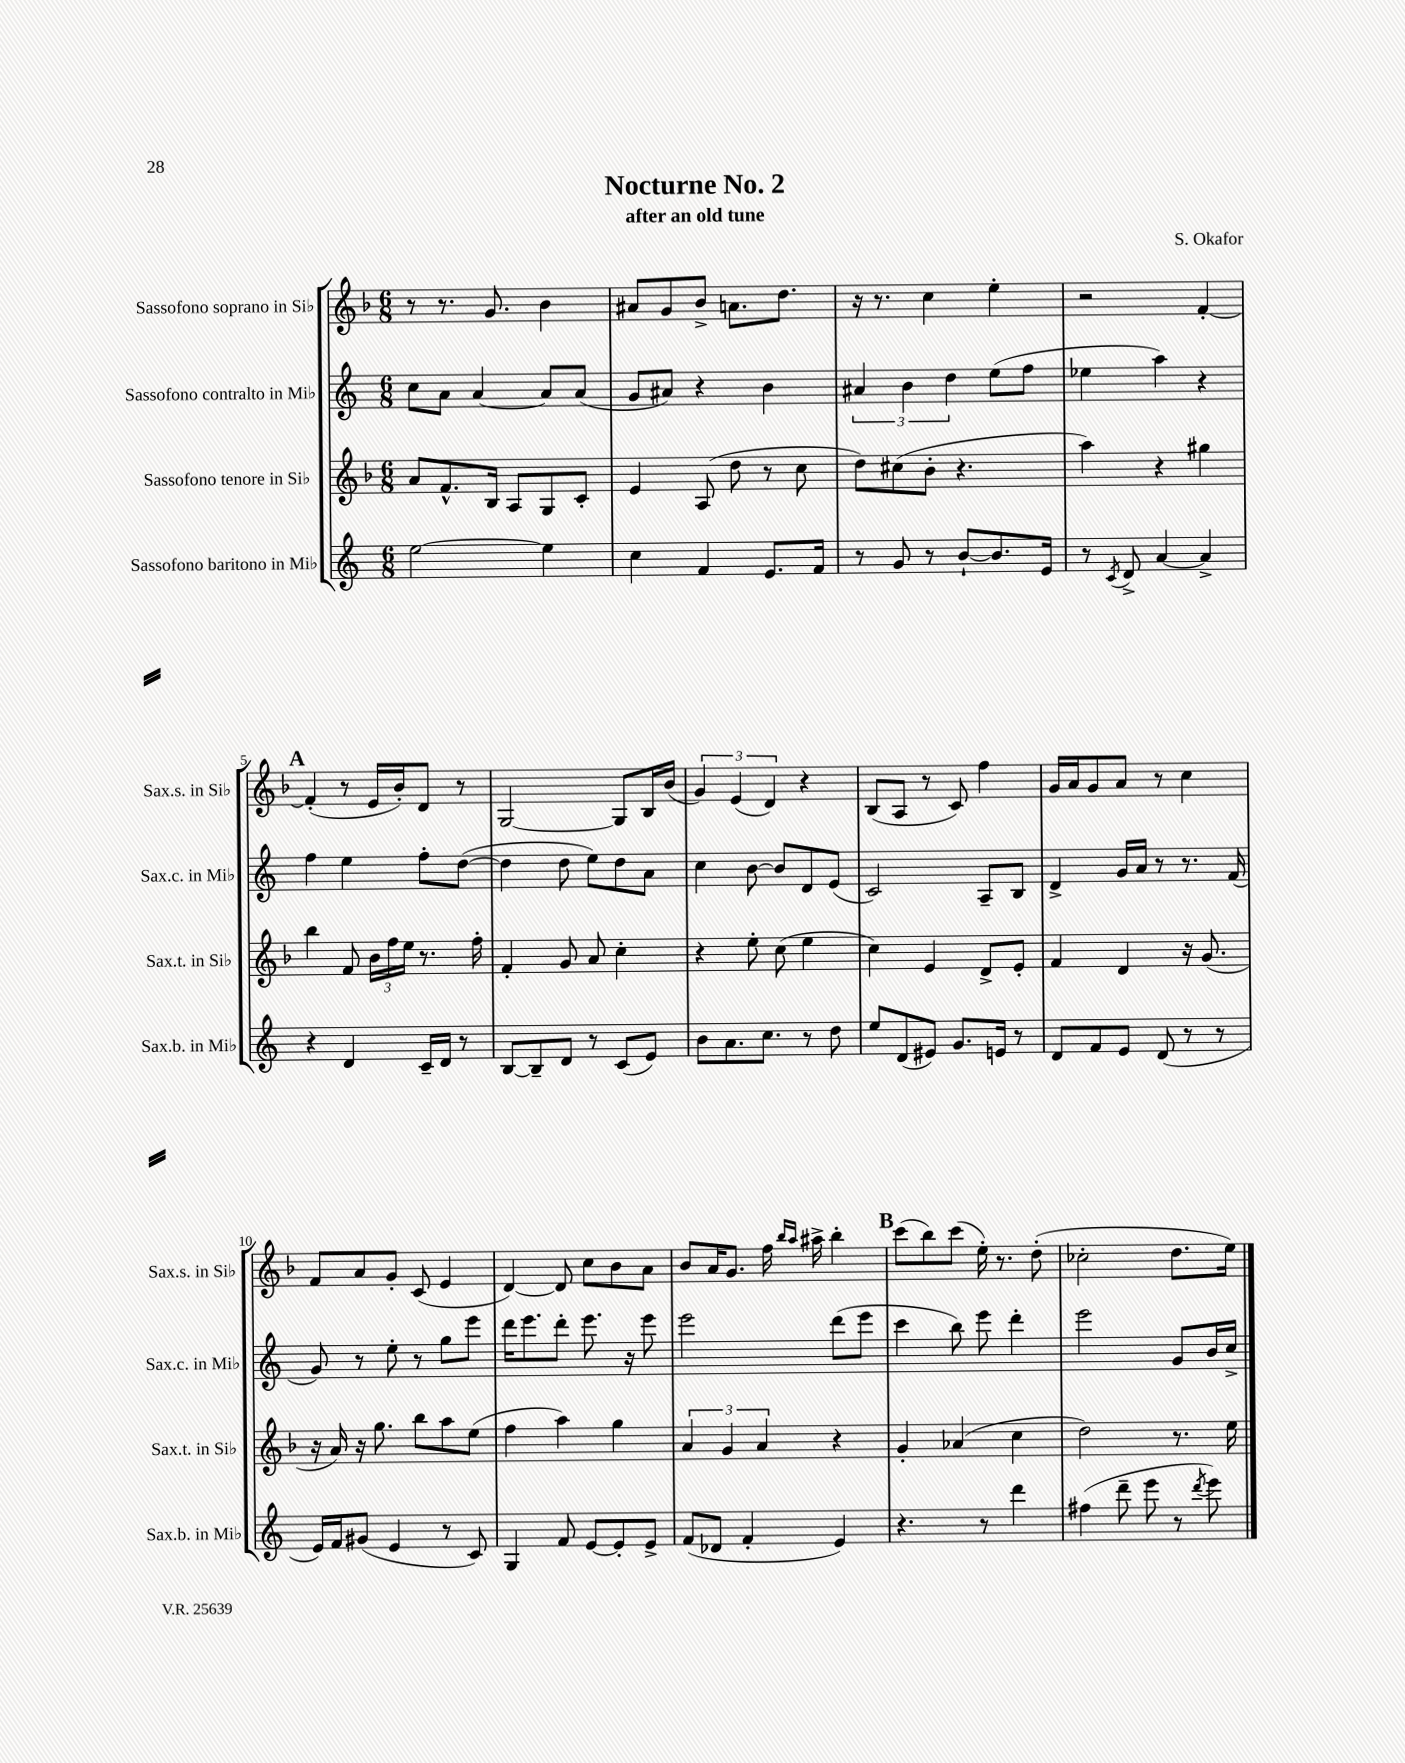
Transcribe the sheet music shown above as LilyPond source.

\header { title = "Nocturne No. 2" composer = "S. Okafor" subtitle = "after an old tune" }
<<
\new StaffGroup <<
\new Staff = "s0" \with { instrumentName = "Sassofono soprano in Sib" shortInstrumentName = "Sax.s. in Sib" } {
    \clef treble \key f \major \numericTimeSignature \time 6/8
    r8 r8. g'8. bes'4 |
    ais'8 g'8 bes'8-> a'8. d''8. |
    r16 r8. c''4 e''4-. |
    r2 f'4~-. |
    \mark \markup { \bold "A" } f'4-.( r8 e'16 bes'16-.) d'8 r8 |
    g2~ g8 bes16 bes'16( |
    \tuplet 3/2 { g'4) e'4( d'4) } r4 |
    bes8( a8 r8 c'8) f''4 |
    g'16 a'16 g'8 a'8 r8 c''4 |
    f'8 a'8 g'8-. c'8( e'4 |
    d'4~) d'8 c''8 bes'8 a'8 |
    bes'8 a'16 g'8. f''16 \grace { bes''16 a''16 } ais''16-> bes''4-. |
    \mark \markup { \bold "B" } c'''8( bes''8) c'''8( e''16-.) r8. d''8-.( |
    ces''2-. d''8. e''16) \bar "|." |
}
\new Staff = "s1" \with { instrumentName = "Sassofono contralto in Mib" shortInstrumentName = "Sax.c. in Mib" } {
    \clef treble \key c \major \numericTimeSignature \time 6/8
    c''8 a'8 a'4~ a'8 a'8( |
    g'8 ais'8) r4 b'4 |
    \tuplet 3/2 { ais'4 b'4 d''4 } e''8( f''8 |
    ees''4 a''4) r4 |
    \mark \markup { \bold "A" } f''4 e''4 f''8-. d''8~( |
    d''4 d''8 e''8) d''8 a'8 |
    c''4 b'8~ b'8 d'8 e'8( |
    c'2) a8-- b8 |
    d'4-> g'16 a'16 r8 r8. f'16( |
    g'8) r8 e''8-. r8 g''8 e'''8 |
    d'''16 e'''8. d'''8-. e'''8. r16 e'''8 |
    e'''2 d'''8( e'''8 |
    \mark \markup { \bold "B" } c'''4 b''8) e'''8 d'''4-. |
    e'''2 g'8 b'16 c''16-> \bar "|." |
}
\new Staff = "s2" \with { instrumentName = "Sassofono tenore in Sib" shortInstrumentName = "Sax.t. in Sib" } {
    \clef treble \key f \major \numericTimeSignature \time 6/8
    a'8 f'8.-^ bes16 a8 g8 c'8-. |
    e'4 a8( d''8 r8 c''8 |
    d''8) cis''8( bes'8-. r4. |
    a''4) r4 gis''4 |
    \mark \markup { \bold "A" } bes''4 f'8 \tuplet 3/2 { bes'16 f''16 e''16 } r8. f''16-. |
    f'4-. g'8 a'8 c''4-. |
    r4 e''8-. c''8( e''4 |
    c''4) e'4 d'8-> e'8-. |
    f'4 d'4 r16 g'8.( |
    r16 a'16) r16 g''8. bes''8 a''8 e''8( |
    f''4 a''4) g''4 |
    \tuplet 3/2 { a'4 g'4 a'4 } r4 |
    \mark \markup { \bold "B" } g'4-. aes'4( c''4 |
    d''2) r8. e''16 \bar "|." |
}
\new Staff = "s3" \with { instrumentName = "Sassofono baritono in Mib" shortInstrumentName = "Sax.b. in Mib" } {
    \clef treble \key c \major \numericTimeSignature \time 6/8
    e''2~ e''4 |
    c''4 f'4 e'8. f'16 |
    r8 g'8 r8 b'8~-! b'8. e'16 |
    r8 \acciaccatura { c'8 } d'8-> a'4~ a'4-> |
    \mark \markup { \bold "A" } r4 d'4 c'16-- d'16 r8 |
    b8~ b8-- d'8 r8 c'8( e'8) |
    b'8 a'8. c''8. r8 d''8 |
    e''8 d'8( eis'8) g'8. e'16 r8 |
    d'8 f'8 e'8 d'8( r8 r8 |
    e'16) f'16 gis'8( e'4 r8 c'8) |
    g4 f'8 e'8~ e'8-. e'8-> |
    f'8( des'8 f'4-. e'4) |
    \mark \markup { \bold "B" } r4. r8 d'''4 |
    fis''4( d'''8-- e'''8 r8 \acciaccatura { d'''8 } e'''8) \bar "|." |
}
>>
>>
